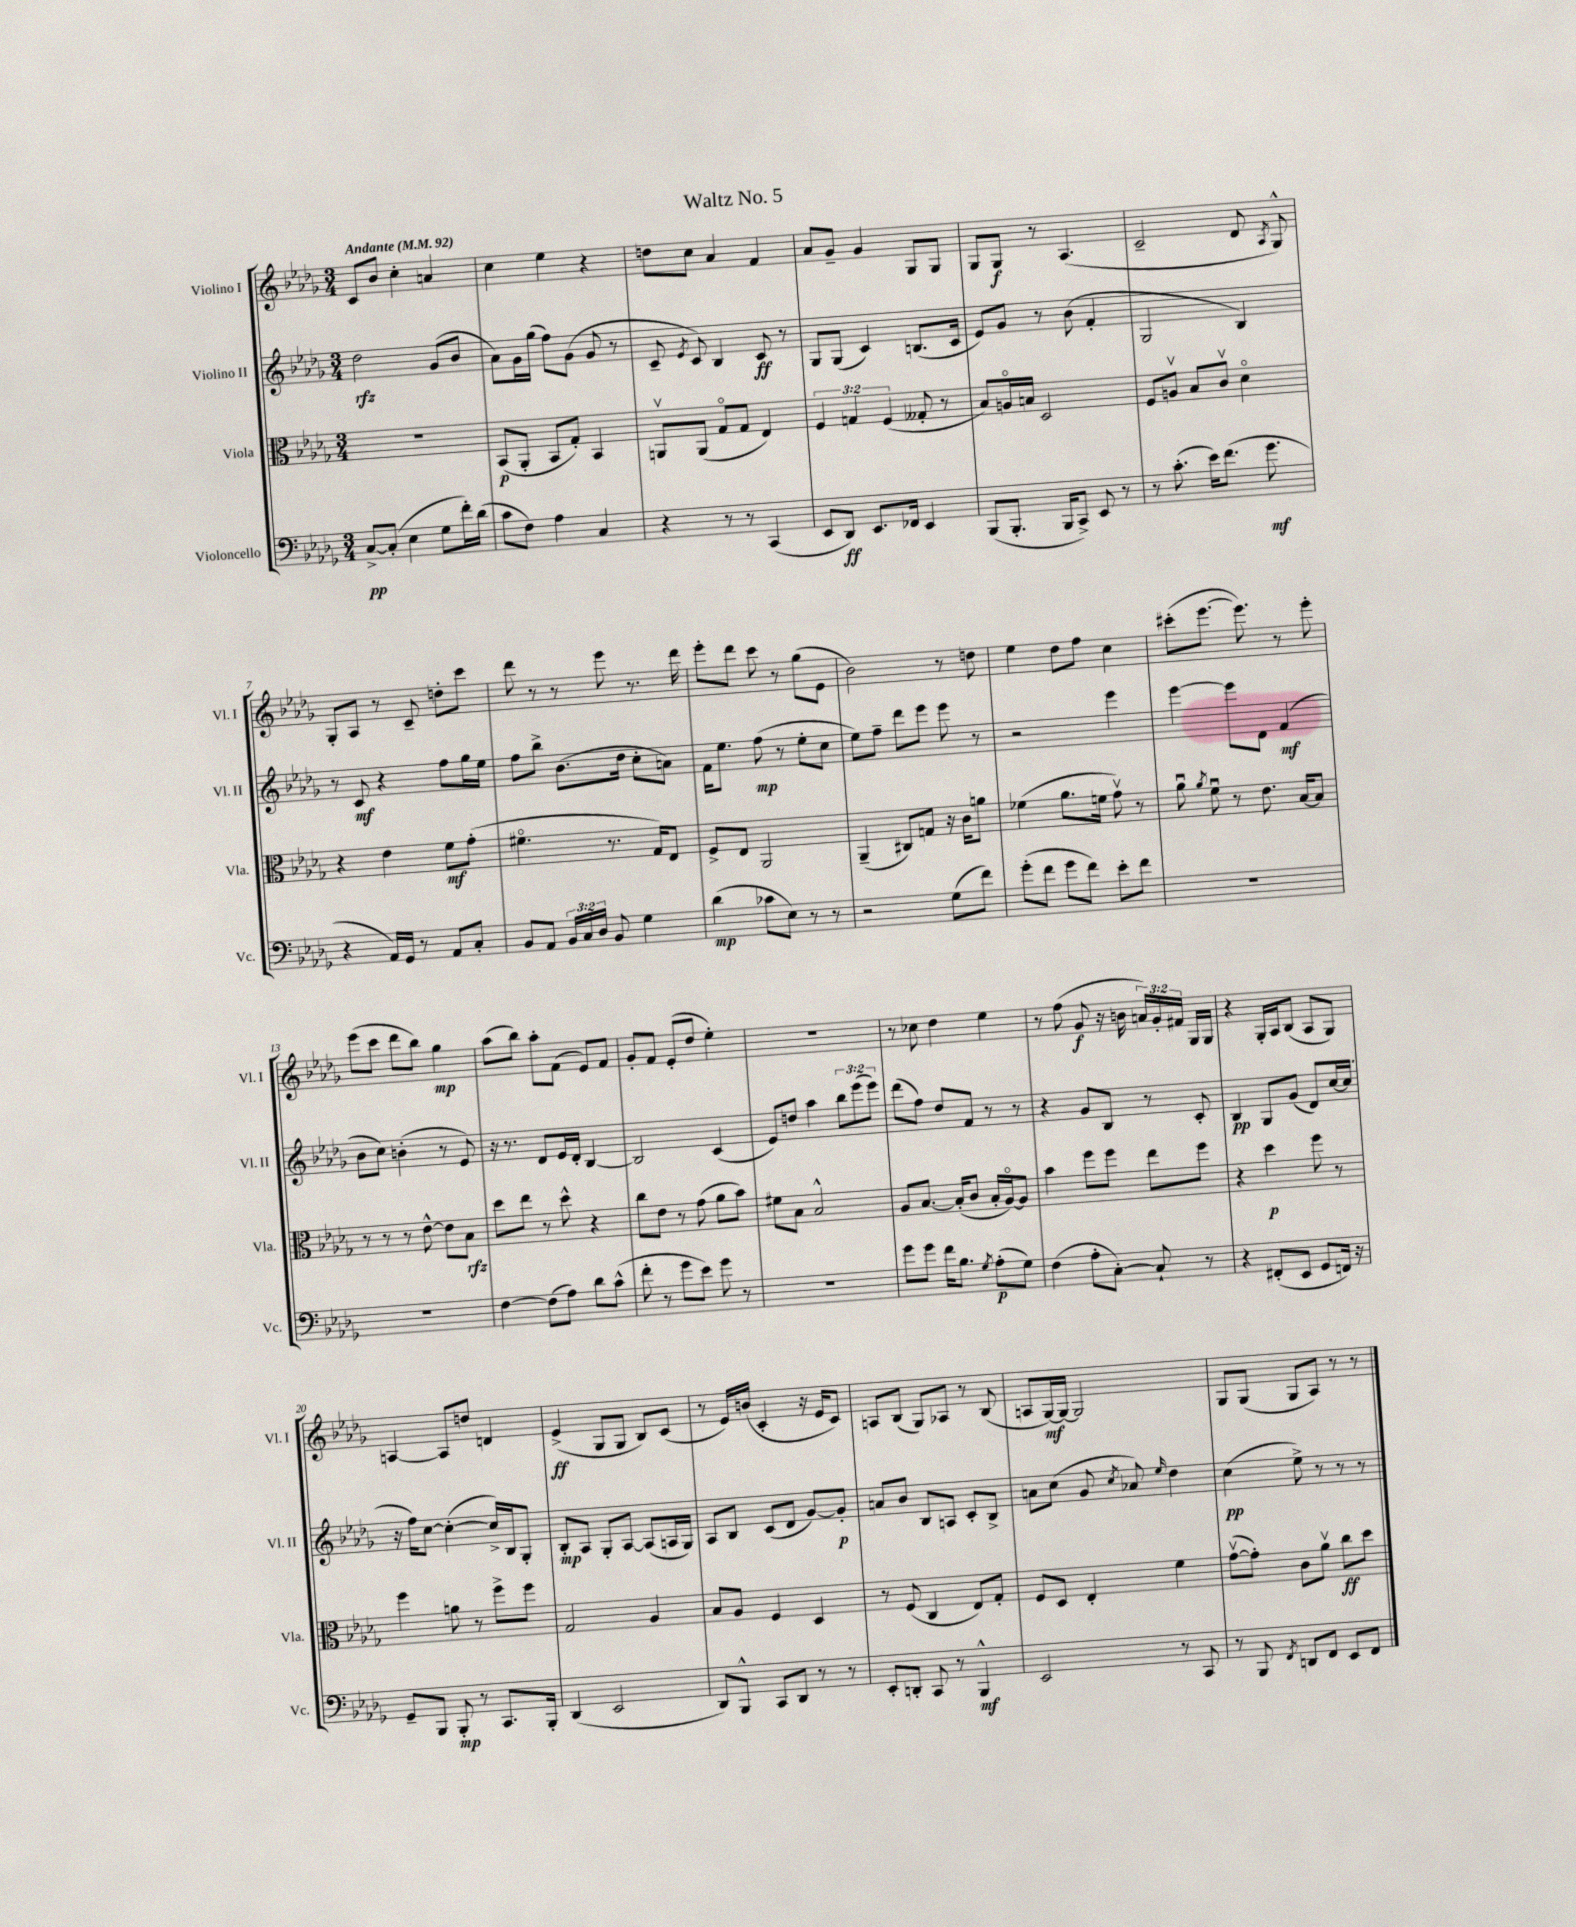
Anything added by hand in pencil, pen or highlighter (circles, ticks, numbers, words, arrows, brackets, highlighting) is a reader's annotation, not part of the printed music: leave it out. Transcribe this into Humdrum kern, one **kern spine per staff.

**kern	**dynam	**kern	**dynam	**kern	**dynam	**kern	**dynam
*part4	*part4	*part3	*part3	*part2	*part2	*part1	*part1
*staff4	*staff4	*staff3	*staff3	*staff2	*staff2	*staff1	*staff1
*I"Violoncello	*	*I"Viola	*	*I"Violino II	*	*I"Violino I	*
*I'Vc.	*	*I'Vla.	*	*I'Vl. II	*	*I'Vl. I	*
*clefF4	*	*clefC3	*	*clefG2	*	*clefG2	*
*k[b-e-a-d-g-]	*	*k[b-e-a-d-g-]	*	*k[b-e-a-d-g-]	*	*k[b-e-a-d-g-]	*
*M3/4	*	*M3/4	*	*M3/4	*	*M3/4	*
*MM92	*	*MM92	*	*MM92	*	*MM92	*
=1	=1	=1	=1	=1	=1	=1	=1
!	!	!	!	!	!	!LO:TX:a:B:t=Andante	!
[8C^/L	pp	2.r	.	2dd-\	rfz	8c/L	.
(8C'/J]	.	.	.	.	.	8b-/J	.
4E-\	.	.	.	.	.	4cc'\	.
8G-\L	.	.	.	(8g-/L	.	4an/	.
16f'\L)	.	.	.	8b-/J	.	.	.
(16d-\JJ	.	.	.	.	.	.	.
=2	=2	=2	=2	=2	=2	=2	=2
8c\L	.	(8BB-/L	p	8a-\L)	.	4cc\	.
8F\J)	.	8AA-'/J	.	16g-\L	.	.	.
.	.	.	.	(16gg-\JJ	.	.	.
4A-\	.	8BB-/L	.	8ff\L)	.	4ee-\	.
.	.	8G-'/J)	.	(8g-\J	.	.	.
4C/	.	4BB-/	.	8g-/	.	4r	.
.	.	.	.	8r	.	.	.
=3	=3	=3	=3	=3	=3	=3	=3
4r	.	8AAnv/L	.	8c~/	.	8ddn\L	.
.	.	.	.	8qe-/	.	.	.
.	.	(8AA/J	.	8c/)	.	8cc\J	.
8r	.	8G-/L	.	4B-/	.	4a-/	.
8r	.	8G-/J	.	.	.	.	.
(4CC/	.	4E-/)	.	8c/	ff	4f/	.
.	.	.	.	8r	.	.	.
=4	=4	=4	=4	=4	=4	=4	=4
8EE-/L	.	6F/	.	8G-/L	.	8a-/L	.
8DD-/J)	ff	.	.	(8G-/J	.	8g-~/J	.
.	.	6Gn/	.	.	.	.	.
8.EE-/L	.	.	.	4c/)	.	4g-/	.
.	.	(6F/	.	.	.	.	.
16FF-X/Jk	.	.	.	.	.	.	.
4EE-/	.	8G--X'/	.	(8.Bn/L	.	8G-/L	.
.	.	8r	.	.	.	8G-/J	.
.	.	.	.	16c/Jk	.	.	.
=5	=5	=5	=5	=5	=5	=5	=5
(8BBB-/L	.	8B-/L)	.	8e-/L)	.	8G-/L	.
8.BBB-'/J	.	16An/L	.	8g-/J	.	8G-/J	f
.	.	16Bn/JJ	.	.	.	.	.
.	.	2D-/	.	8r	.	8r	.
16BBB-/KL	.	.	.	.	.	.	.
8CC^/J)	.	.	.	(8b-\	.	(4.A-/	.
8EE-/	.	.	.	4f'/	.	.	.
8r	.	.	.	.	.	.	.
=6	=6	=6	=6	=6	=6	=6	=6
8r	.	8F/L	.	2G-/	.	2c~/	.
(8.c'\	.	8Anv/J	.	.	.	.	.
.	.	8B-/L	.	.	.	.	.
16e-\KL)	.	.	.	.	.	.	.
(8.f\J	.	8cv/J	.	.	.	.	.
.	.	4d-\	.	4B-/)	.	8d-/	.
8.g-\	mf	.	.	.	.	.	.
.	.	.	.	.	.	8qA-/	.
.	.	.	.	.	.	8G-^^/)	.
!!LO:LB:g=z
=7	=7	=7	=7	=7	=7	=7	=7
4r	.	4r	.	8r	.	8G-'/L	.
.	.	.	.	8c/	mf	8A-/J	.
16AA-/LL)	.	4e-\	.	4r	.	8r	.
16GG-/JJ	.	.	.	.	.	.	.
8r	.	.	.	.	.	8c~/	.
8AA-/L	.	8f\L	mf	8ff\L	.	8ddn'\L	.
8C'/J	.	(8g-'\J	.	16gg-\L	.	8ccc\J	.
.	.	.	.	16ee-\JJ	.	.	.
=8	=8	=8	=8	=8	=8	=8	=8
8BB-/L	.	4.f#X\	.	8ff\L	.	8ddd-\	.
8AA-/J	.	.	.	8bb-^\J	.	8r	.
24BB-/LL	.	.	.	(8.b-\L	.	8r	.
24C/	.	.	.	.	.	.	.
24D-/JJ	.	.	.	.	.	.	.
8BB-/	.	8.r	.	.	.	8eee-\	.
.	.	.	.	16dd-\Jk	.	.	.
4G-\	.	.	.	8cc'\L	.	8.r	.
.	.	16G-/KL)	.	.	.	.	.
.	.	8E-/J	.	8an\J)	.	.	.
.	.	.	.	.	.	16ddd-\	.
=9	=9	=9	=9	=9	=9	=9	=9
(4d-\	mp	8F^/L	.	16f\KL	.	8eee-'\L	.
.	.	.	.	8.ee-\J	.	.	.
.	.	8E-/J	.	.	.	8ddd-\J	.
8c-X\L	.	2AA-/	.	(8ff\	mp	8ccc\	.
8E-\J)	.	.	.	8r	.	8r	.
8r	.	.	.	8ee-'\L	.	(8gg-\L	.
8r	.	.	.	8cc\J	.	8e-\J	.
=10	=10	=10	=10	=10	=10	=10	=10
2r	.	(4AA-~/	.	8ee-\L)	.	2b-\)	.
.	.	.	.	8ff~\J	.	.	.
.	.	8C#X/L)	.	8ddd-\L	.	.	.
.	.	8Gn/J	.	8eee-\J	.	.	.
(8G-\L	.	16r	.	8eee-\	.	8r	.
.	.	16c\KL	.	.	.	.	.
8f\J)	.	8an\J	.	8r	.	8ddn\	.
=11	=11	=11	=11	=11	=11	=11	=11
(8g-'\L	.	(4f-X\	.	2r	.	4ee-\	.
8f\J	.	.	.	.	.	.	.
8g-\L	.	8.a-\L	.	.	.	8dd-\L	.
8f\J)	.	.	.	.	.	8ff\J	.
.	.	16fn\Jk	.	.	.	.	.
8e-'\L	.	8g-v\)	.	4eee-\	.	4cc\	.
8f\J	.	8r	.	.	.	.	.
=12	=12	=12	=12	=12	=12	=12	=12
2.r	.	8a-u\	.	[4eee-\	.	(8ccc#X'\L	.
.	.	8qa-/	.	.	.	.	.
.	.	8fu\	.	.	.	[8.eee-\J	.
.	.	8r	.	8eee-\L]	.	.	.
.	.	.	.	.	.	8.eee-\])	.
.	.	8.e-\	.	8d-\J	.	.	.
.	.	.	.	(4f/	mf	8r	.
.	.	[16B-/KL	.	.	.	.	.
.	.	8B-/J]	.	.	.	8eee-'\	.
!!LO:LB:g=z
=13	=13	=13	=13	=13	=13	=13	=13
2.r	.	8r	.	8b-\L	.	(8eee-\L	.
.	.	8r	.	8cc\J)	.	8ccc\J	.
.	.	8r	.	(4bn'\	.	8ddd-\L	.
.	.	[8e-^^\	.	.	.	8bb-\J)	.
.	.	8e-\L]	.	8r	.	4gg-\	mp
.	.	8B-\J	rfz	8e-/)	.	.	.
=14	=14	=14	=14	=14	=14	=14	=14
[4F\	.	8dd-\L	.	16r	.	(8aa-\L	.
.	.	.	.	8.r	.	.	.
.	.	8ee-\J	.	.	.	8bb-\J)	.
(8F\L]	.	8r	.	8d-/L	.	8aa-'\L	.
8A-\J)	.	8dd-^^\	.	16e-/L	.	(8f\J	.
.	.	.	.	16d-'/JJ	.	.	.
8d-\L	.	4r	.	[4B-/	.	8e-/L)	.
(8c^^\J	.	.	.	.	.	8f/J	.
=15	=15	=15	=15	=15	=15	=15	=15
8f'\	.	8cc\L	.	2B-/]	.	8g-'/L	.
8r	.	8e-\J	.	.	.	8f/J	.
8g-\L	.	8r	.	.	.	(8e-'/L	.
8e-\J)	.	(8g-\	.	.	.	8dd-/J	.
8g-\	.	8a-\L	.	(4c/	.	4ee-'\)	.
8r	.	8b-\J)	.	.	.	.	.
=16	=16	=16	=16	=16	=16	=16	=16
2.r	.	8f#X\L	.	8e-/L)	.	2.r	.
.	.	8B-\J	.	8ddn/J	.	.	.
.	.	2B-^^/	.	4aa-\	.	.	.
.	.	.	.	12bb-\L	.	.	.
.	.	.	.	(12eee-\	.	.	.
.	.	.	.	12eee-\J)	.	.	.
=17	=17	=17	=17	=17	=17	=17	=17
8g-\L	.	8A-/L	.	(8ddd-\L	.	8r	.
8g-\J	.	[8.B-/J	.	8ff\J)	.	8cc-X\	.
16f\KL	.	.	.	8dd-/L	.	4dd-\	.
8.B-\J	.	(16B-'/KL]	.	.	.	.	.
.	.	8c/J	.	8f/J	.	.	.
8qG-/	.	.	.	.	.	.	.
(8A-'\L	p	16B-'/LL	.	8r	.	4ee-\	.
.	.	[16A-/J)	.	.	.	.	.
8G-\J)	.	8A-/J]	.	8r	.	.	.
=18	=18	=18	=18	=18	=18	=18	=18
(4F\	.	4b-\	.	4r	.	8r	.
.	.	.	.	.	.	(8ff\	.
8A-'\L	.	8ff\L	.	8g-/L	.	8g-/	f
[8C'\J)	.	8ff\J	.	8B-/J	.	16r	.
.	.	.	.	.	.	16bn\	.
8C`/]	.	8ee-\L	.	8r	.	24an/LL)	.
.	.	.	.	.	.	24g-'/	.
.	.	.	.	.	.	24f#X/JJ	.
8r	.	8ff\J	.	8c'/	.	16G-/LL	.
.	.	.	.	.	.	16G-/JJ	.
=19	=19	=19	=19	=19	=19	=19	=19
4r	.	4r	.	4B-/	pp	4r	.
(8FF#X'/L	.	4dd-\	p	8G-/L	.	16G-'/LL	.
.	.	.	.	.	.	16A-/J	.
8EE-/J	.	.	.	(8g-/J	.	(8B-/J	.
8GG-/L	.	8ff\	.	8d-/L)	.	8A-/L	.
16FFn/Jk)	.	8r	.	[16cc/L	.	8G-/J)	.
16r	.	.	.	(16cc/JJ]	.	.	.
!!LO:LB:g=z
=20	=20	=20	=20	=20	=20	=20	=20
8GG-~/L	.	4ff\	.	16r	.	[4An/	.
.	.	.	.	16ff\KL)	.	.	.
8BBB-/J	.	.	.	[8cc\J	.	.	.
8BBB-'/	mp	8an\	.	(4cc'\_	.	8A/L]	.
8r	.	8r	.	.	.	8ddn/J	.
8.CC/L	.	8ff^\L	.	16cc^/LL])	.	4dn/	.
.	.	.	.	16B-/J	.	.	.
.	.	8ff\J	.	8G-'/J	.	.	.
16BBB-'/Jk	.	.	.	.	.	.	.
=21	=21	=21	=21	=21	=21	=21	=21
(4DD-/	.	2G-/	.	8B-'/L	mp	(4e-^/	ff
.	.	.	.	8A-/J	.	.	.
2EE-/	.	.	.	8G-'/L	.	8G-/L	.
.	.	.	.	[8A-/J	.	8G-/J	.
.	.	4A-/	.	(8A-/L]	.	8B-/L)	.
.	.	.	.	16An/L	.	(8c/J	.
.	.	.	.	16G-/JJ)	.	.	.
=22	=22	=22	=22	=22	=22	=22	=22
8DD-/L)	.	8B-/L	.	8A-/L	.	8r	.
8BBB-^^/J	.	8A-/J	.	8B-/J	.	16e-/LL)	.
.	.	.	.	.	.	(16bn/JJ	.
8CC/L	.	4F/	.	(8c/L	.	4c'/	.
8DD-/J	.	.	.	8d-/J	.	.	.
8r	.	4D-/	.	[8g-/L)	.	16r	.
.	.	.	.	.	.	16e-/KL	.
8r	.	.	.	8g-'/J]	p	8c/J)	.
=23	=23	=23	=23	=23	=23	=23	=23
8EE-'/L	.	8r	.	8an/L	.	8An/L	.
8DDn'/J	.	(8F/	.	8b-/J	.	(8B-/J	.
8CC/	.	4C/	.	8B-/L	.	8G-/L)	.
8r	.	.	.	8An/J	.	8A-X/J	.
4BBB-^^/	mf	8E-/L)	.	8c'/L	.	8r	.
.	.	8G-'/J	.	8B-^/J	.	(8B-/	.
=24	=24	=24	=24	=24	=24	=24	=24
2EE-/	.	8F/L	.	8an\L	.	8An/L	.
.	.	8D-/J	.	(8cc\J	.	[16G-/L)	mf
.	.	.	.	.	.	16G-/JJ_	.
.	.	4E-'/	.	8g-/	.	2G-/]	.
.	.	.	.	8qcc/	.	.	.
.	.	.	.	8a-X/)	.	.	.
.	.	.	.	16qqee-/	.	.	.
8r	.	4f\	.	4dd-\	.	.	.
8CC/	.	.	.	.	.	.	.
=25	=25	=25	=25	=25	=25	=25	=25
8r	.	([8g-v\L	.	(4cc\	pp	8G-/L	.
8BBB-/	.	8g-'\J])	.	.	.	(8G-/J	.
8qFF/	.	.	.	.	.	.	.
8DDn/L	.	8c\L	.	8ee-^\)	.	8G-/L	.
8FF/J	.	8a-v\J	.	8r	.	8A-/J)	.
8EE-/L	.	8cc\L	ff	8r	.	8r	.
8FF/J	.	8dd-\J	.	8r	.	8r	.
==	==	==	==	==	==	==	==
*-	*-	*-	*-	*-	*-	*-	*-
